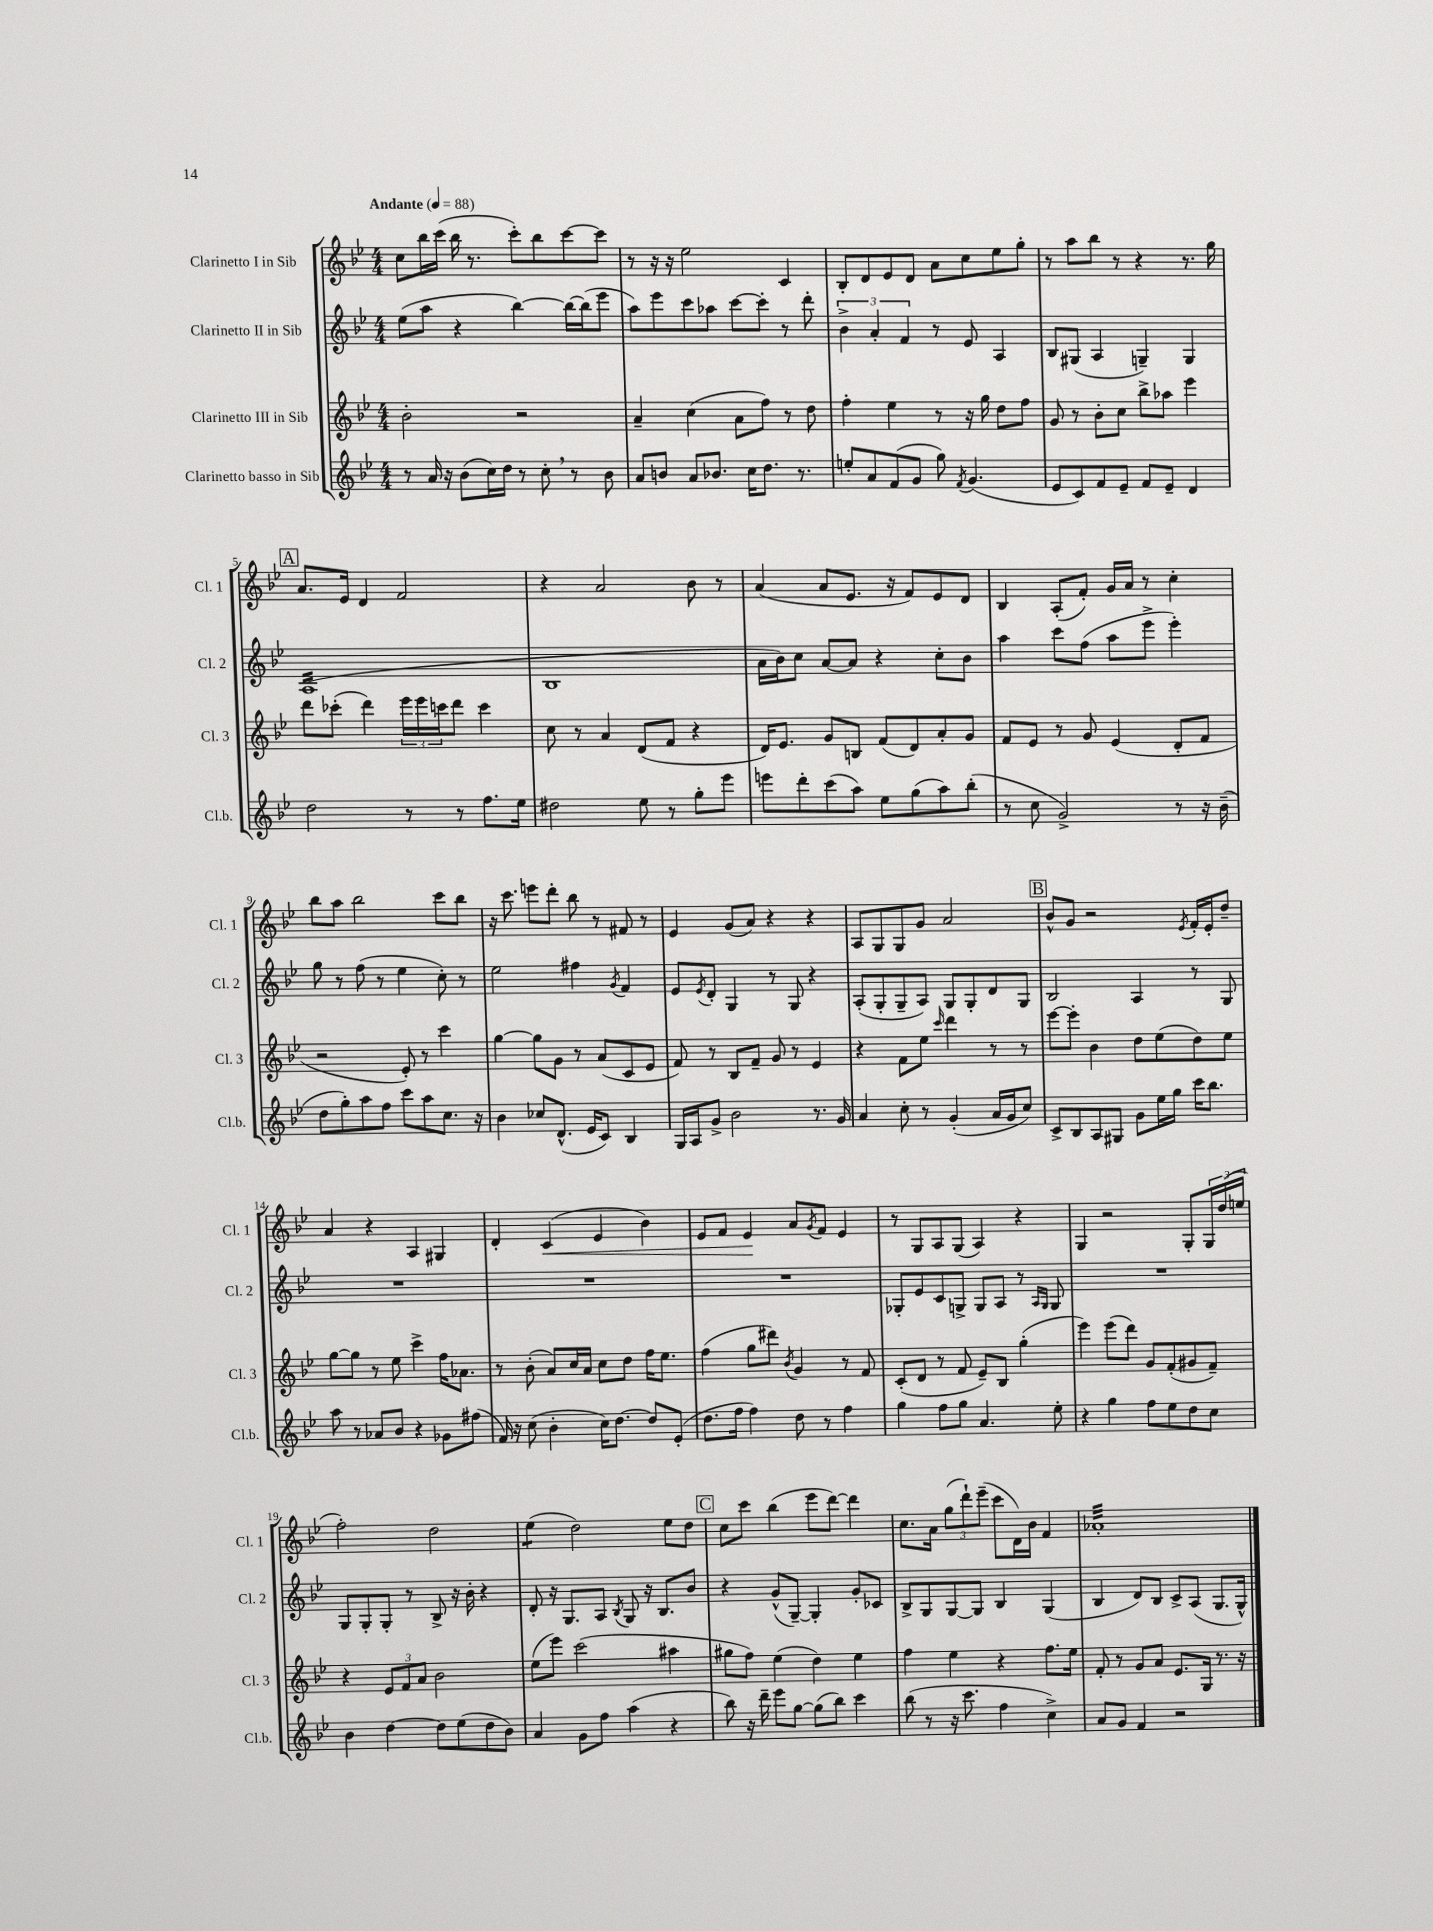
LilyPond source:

<<
\new StaffGroup <<
\new Staff = "s0" \with { instrumentName = "Clarinetto I in Sib" shortInstrumentName = "Cl. 1" } {
    \clef treble \key bes \major \numericTimeSignature \time 4/4 \tempo "Andante" 4 = 88
    c''8 bes''16 c'''16( bes''16 r8. c'''8-.) bes''8 c'''8~ c'''8 |
    r8 r16 r16 ees''2 c'4 |
    bes8-. d'8 ees'8 d'8 a'8 c''8 ees''8 g''8-. |
    r8 a''8 bes''8 r8 r4 r8. g''16 |
    \mark \markup { \box "A" } a'8. ees'16 d'4 f'2 |
    r4 a'2 bes'8 r8 |
    a'4( a'8 ees'8. r16 f'8) ees'8 d'8 |
    bes4 a8-.( f'8-.) g'16 a'16 r8 c''4-. |
    bes''8 a''8 bes''2 c'''8 bes''8 |
    r16 c'''8. e'''8 d'''8-. bes''8 r8 fis'8 r8 |
    ees'4 g'8( a'8) r4 r4 |
    a8 g8 g8 g'8 a'2 |
    \mark \markup { \box "B" } bes'8-^ g'8 r2 \acciaccatura { ees'8 } f'16-. ees'16-. d''8-- |
    a'4 r4 a4 gis4 |
    d'4-. c'4\<( ees'4 bes'4) |
    ees'8 f'8 ees'4\! a'8 \acciaccatura { g'8 } f'8 ees'4 |
    r8 g8 a8 g8( a4) r4 |
    g4 r2 g8-. \tuplet 3/2 { g16 d''16( e''16 } |
    f''2-.) d''2 |
    ees''4:8( d''2) ees''8 d''8 |
    \mark \markup { \box "C" } c''8 c'''8 bes''4( ees'''8 d'''8~) d'''4 |
    c''8. a'16 \tuplet 3/2 { g''8( d'''8-!) ees'''8--( } c'''8 d'16) bes'16 f'4 |
    aes'1:32-. \bar "|." |
}
\new Staff = "s1" \with { instrumentName = "Clarinetto II in Sib" shortInstrumentName = "Cl. 2" } {
    \clef treble \key bes \major \numericTimeSignature \time 4/4
    ees''8( a''8 r4 bes''4~) bes''16~ bes''16( ees'''8 |
    a''8) ees'''8 c'''8 aes''8 c'''8~ c'''8-. r8 d'''8-. |
    \tuplet 3/2 { bes'4-> a'4-. f'4 } r8 ees'8 a4 |
    bes8 gis8( a4 g4--) g4 |
    \mark \markup { \box "A" } a1:16( |
    bes1 |
    a'16 bes'16) c''8 a'8~ a'8 r4 c''8-. bes'8 |
    a''4 c'''8 f''8( a''8 ees'''8-> ees'''4-.) |
    g''8 r8 f''8( r8 ees''4 c''8-.) r8 |
    ees''2 fis''4 \acciaccatura { g'8 } f'4 |
    ees'8 \acciaccatura { ees'8 } d'8-. g4 r8 g8 r4 |
    a8-.( g8-. g8-- a8) g8 g8-. d'8 g8 |
    \mark \markup { \box "B" } bes2 a4 r8 g8 |
    R1 |
    R1 |
    R1 |
    ges8-. ees'8 c'8 g8-> g8 a8 r8 \grace { a16 g16 } g8 |
    R1 |
    g8 g8-. g8-. r8 bes8-> r16 bes'16-. r4 |
    d'8-. r16 g8. a8 \acciaccatura { bes8 } g8 r16 bes8. bes'8 |
    \mark \markup { \box "C" } r4 g'8-^( g8~--) g4-. g'8-. ces'8 |
    bes8-> g8 g8~ g8 bes4 g4( |
    bes4 d'8) bes8 c'8-> a8( g8. g16-^) \bar "|." |
}
\new Staff = "s2" \with { instrumentName = "Clarinetto III in Sib" shortInstrumentName = "Cl. 3" } {
    \clef treble \key bes \major \numericTimeSignature \time 4/4
    bes'2-. r2 |
    a'4-- c''4( a'8 f''8) r8 d''8 |
    f''4-. ees''4 r8 r16 g''16 d''8 f''8 |
    g'8 r8 bes'8-. c''8 bes''8-> aes''8 ees'''4 |
    \mark \markup { \box "A" } d'''8 ces'''8-.( d'''4) \tuplet 3/2 { ees'''16 ees'''16 c'''16 } d'''8 c'''4 |
    c''8 r8 a'4 d'8( f'8 r4 |
    d'16) ees'8. g'8 b8 f'8( d'8) a'8-. g'8 |
    f'8 ees'8 r8 g'8 ees'4( d'8-. f'8 |
    r2 ees'8-.) r8 c'''4 |
    g''4~ g''8 g'8 r8 a'8( c'8 ees'8 |
    f'8) r8 bes8 f'8-- g'8 r8 ees'4 |
    r4 f'8 ees''8 \grace { c'''16 } d'''4 r8 r8 |
    \mark \markup { \box "B" } ees'''8~ ees'''8-. bes'4 d''8 ees''8( d''8) ees''8 |
    g''8~ g''8 r8 ees''8 c'''4-> f''16 aes'8. |
    r8 bes'8-.( a'8) c''16 a'16 c''8 d''8 f''16 ees''8. |
    f''4( g''8 dis'''8) \acciaccatura { bes'8 } g'4 r8 f'8 |
    c'8-.( d'8 r8 f'8 ees'8--) bes8 g''4-.( |
    ees'''4) ees'''8( d'''8) g'8 f'8-.( gis'8 f'8--) |
    r4 \tuplet 3/2 { ees'8 f'8 a'8 } bes'2 |
    ees''8( ees'''8) c'''2( ais''4 |
    \mark \markup { \box "C" } gis''8 f''8) ees''4( d''4) ees''4 |
    f''4 ees''4 r4 f''8. ees''16 |
    f'8-. r8 g'8 a'8 ees'8. g16 r8. r16 \bar "|." |
}
\new Staff = "s3" \with { instrumentName = "Clarinetto basso in Sib" shortInstrumentName = "Cl.b." } {
    \clef treble \key bes \major \numericTimeSignature \time 4/4
    r8 a'16 r16 bes'8( c''16) d''16 r8 c''8-. \breathe r8 bes'8 |
    a'8 b'8 a'8 bes'8. c''16 d''8. r8. |
    e''8-. a'8 f'8( g'8 g''8) \acciaccatura { f'8 } g'4.( |
    ees'8 c'8) f'8 ees'8-- f'8 ees'8-- d'4 |
    \mark \markup { \box "A" } d''2 r8 r8 f''8. ees''16 |
    dis''2 ees''8 r8 g''8-. ees'''8 |
    e'''8 d'''8-. c'''8( a''8) ees''8 g''8( a''8) bes''8-.( |
    r8 c''8 g'2->) r8 r16 bes'16--( |
    d''8 g''8-.) a''8 f''8 c'''8 a''8 c''8. r16 |
    bes'4 ces''8 d'8.-^( ees'16 c'8) bes4 |
    g16 a16 g'8-> bes'2 r8. g'16 |
    a'4 c''8-. r8 g'4-.( a'16 g'16 c''8) |
    \mark \markup { \box "B" } c'8-> bes8 a8 gis8 g'8 ees''16 g''16 c'''16 bes''8. |
    a''8 r8 aes'8 bes'8 r4 ges'8 fis''8( |
    f'16) r16 c''8( bes'4-. c''16) d''8.~ d''8 ees'8-.( |
    d''8. f''16 f''4) d''8 r8 f''4 |
    g''4 f''8 g''8 a'4. ees''8-. |
    r4 g''4 f''8 ees''8 d''8 c''8 |
    bes'4 d''4~ d''8 ees''8( d''8 bes'8) |
    a'4 g'8 f''8 a''4( r4 |
    \mark \markup { \box "C" } bes''8) r16 d'''16-- ees'''8 g''8~ g''8( bes''8) c'''4 |
    bes''8( r8 r16 c'''8. f''4 c''4->) |
    a'8 g'8 f'4 r2 \bar "|." |
}
>>
>>
